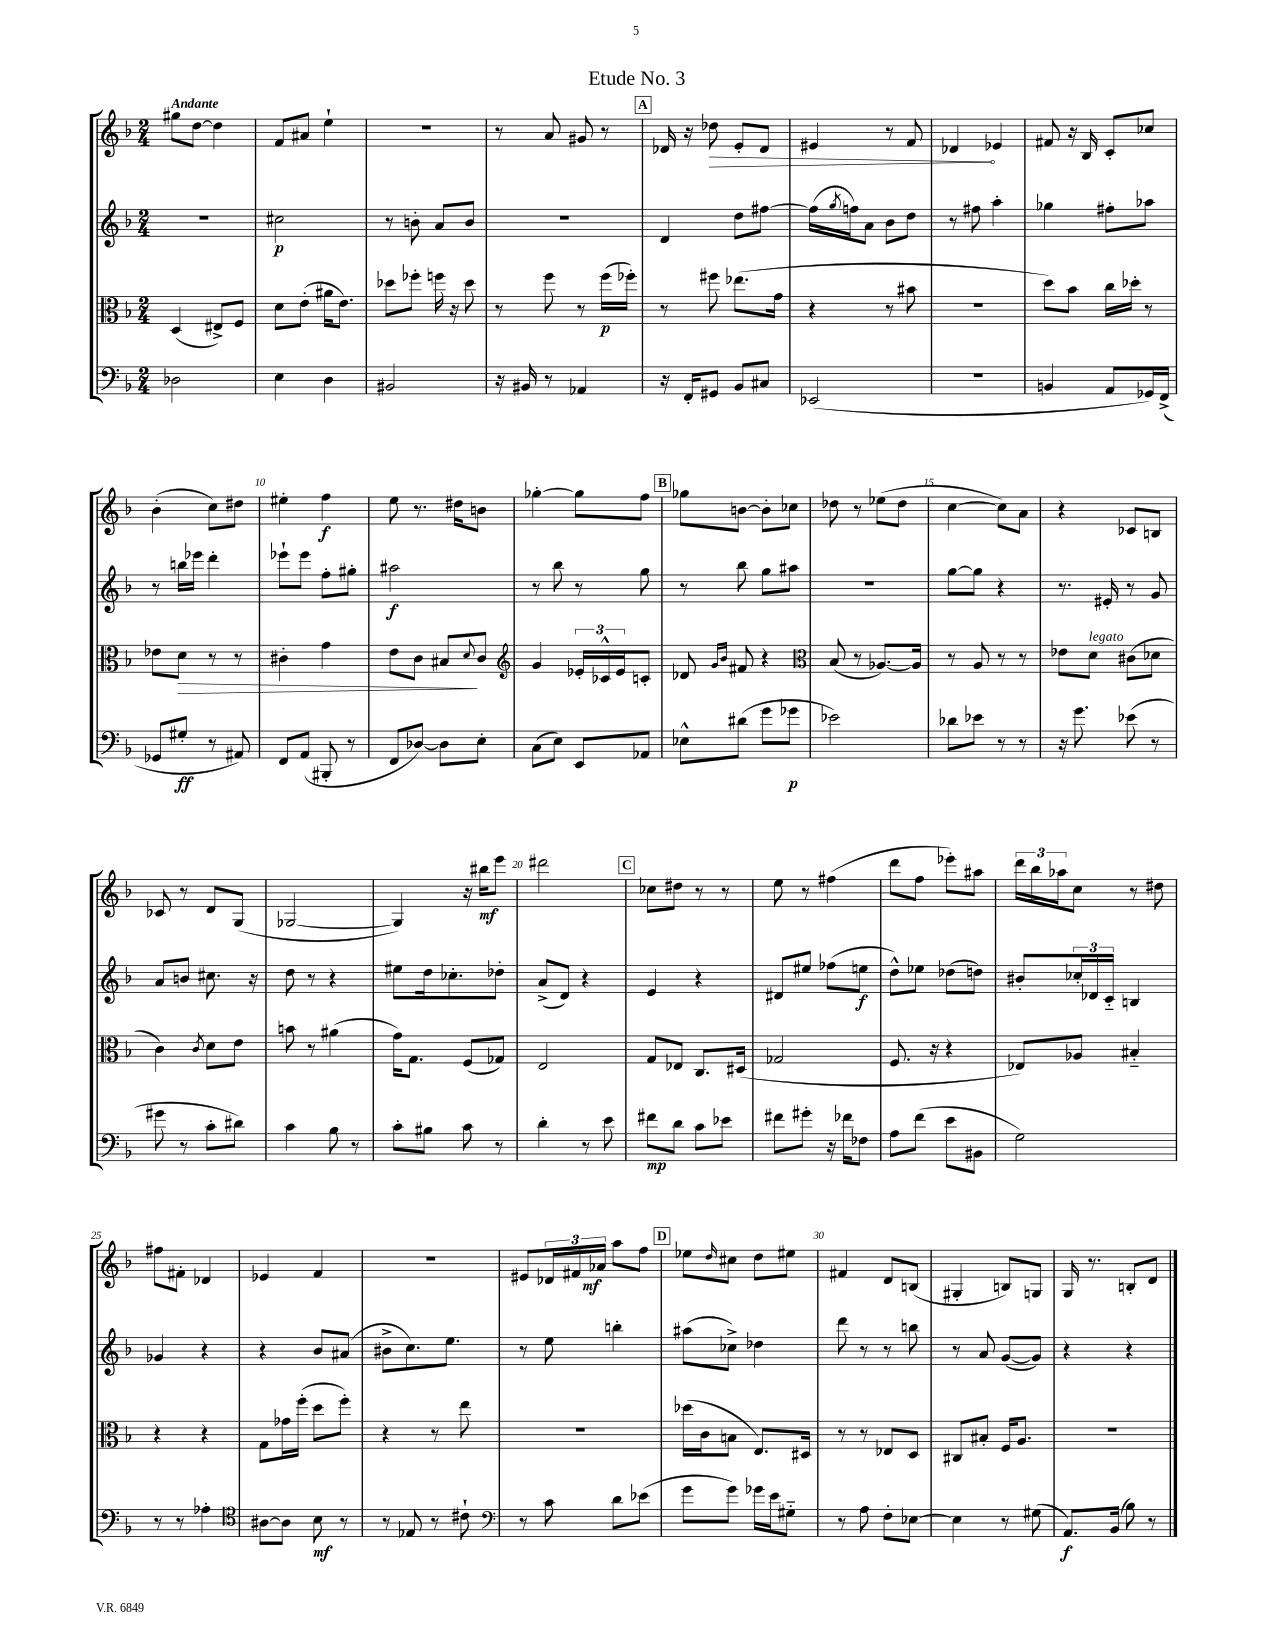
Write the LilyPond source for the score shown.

\header { title = "Etude No. 3" }
<<
\new StaffGroup <<
\new Staff = "s0" {
    \clef treble \key f \major \numericTimeSignature \time 2/4 \tempo "Andante"
    gis''8 d''8~ d''4 |
    f'8 ais'8 e''4-! |
    R2 |
    r8 a'8 gis'8 r8 |
    \mark \markup { \box "A" } des'16 r16 \once \override Hairpin.circled-tip = ##t des''8\> e'8-. des'8 |
    eis'4 r8 f'8 |
    des'4\! ees'4 |
    fis'8 r16 bes16 c'8-. ces''8 |
    bes'4-.( c''8) dis''8 |
    eis''4-. f''4\f |
    e''8 r8. dis''16 b'8 |
    ges''4~-. ges''8 f''8 |
    \mark \markup { \box "B" } ges''8 b'8~ b'8-. ces''8 |
    des''8 r8 ees''8( des''8 |
    c''4~ c''8) a'8 |
    r4 ces'8 b8 |
    ces'8 r8 d'8 g8( |
    ges2~ |
    ges4) r16 bis''16\mf e'''8 |
    dis'''2 |
    \mark \markup { \box "C" } ces''8 dis''8 r8 r8 |
    e''8 r8 fis''4( |
    d'''8 f''8 ees'''8-.) ais''8 |
    \tuplet 3/2 { d'''16 bes''16 aes''16 } c''8 r8 dis''8 |
    fis''8 fis'8-. des'4 |
    ees'4 f'4 |
    r2 |
    eis'8 \tuplet 3/2 { des'16 fis'16 aes'16\mf } a''8 f''8 |
    \mark \markup { \box "D" } ees''8 \grace { d''16 } cis''8 d''8 eis''8 |
    fis'4 d'8 b8( |
    gis4-. b8) g8 |
    g16 r8. b8-. d'8 \bar "|." |
}
\new Staff = "s1" {
    \clef treble \key f \major \numericTimeSignature \time 2/4
    r2 |
    cis''2\p |
    r8 b'8-. a'8 b'8 |
    R2 |
    \mark \markup { \box "A" } d'4 d''8 fis''8~ |
    fis''16( \acciaccatura { g''8 } f''16) a'8 bes'8 d''8 |
    r8 fis''8 a''4-. |
    ges''4 fis''8-. aes''8 |
    r8 b''16 ees'''16 d'''4-. |
    ees'''8-! ees'''8 f''8-. gis''8-. |
    ais''2\f |
    r8 bes''8 r8 g''8 |
    \mark \markup { \box "B" } r8 bes''8 g''8 ais''8 |
    R2 |
    g''8~ g''8 r4 |
    r8. eis'16-. r8 g'8 |
    a'8 b'8 cis''8. r16 |
    d''8 r8 r4 |
    eis''8 d''16 ces''8.-. des''8-. |
    a'8->( d'8) r4 |
    \mark \markup { \box "C" } e'4 r4 |
    dis'8 eis''8 fes''8( e''8\f |
    d''8-^) ees''8 des''8( d''8) |
    bis'8-. \tuplet 3/2 { ces''16-. des'16 c'16-_ } b4 |
    ges'4 r4 |
    r4 bes'8 ais'8( |
    bis'8-> c''8.) e''8. |
    r8 e''8 b''4-. |
    \mark \markup { \box "D" } ais''8( ces''8->) des''4 |
    d'''8 r8 r8 b''8 |
    r8 a'8 g'8~( g'8) |
    r4 r4 \bar "|." |
}
\new Staff = "s2" {
    \clef alto \key f \major \numericTimeSignature \time 2/4
    d4( eis8->) f8 |
    d'8 e'8-.( ais'16 e'8.) |
    des''8 fes''8-. f''16 r16 des''8 |
    r8 f''8 r8 f''16\p( fes''16-.) |
    \mark \markup { \box "A" } r8 fis''8 ees''8.( g'16 |
    r4 r8 bis'8 |
    R2 |
    d''8) bes'8 c''16 des''16-. r8 |
    ees'8 d'8\> r8 r8 |
    cis'4-. g'4 |
    e'8 c'8 bis8\! \appoggiatura { d'8 } c'8 |
    \clef treble g'4 \tuplet 3/2 { ees'16-. ces'16-^ ees'16 } c'8-. |
    \mark \markup { \box "B" } des'8 \grace { g'16 bes'16 } fis'8 r4 |
    \clef alto bes8( r8 aes8.~) aes16 |
    r8 a8 r8 r8 |
    ees'8 d'8^\markup { \italic "legato" } cis'8( des'8 |
    c'4) \acciaccatura { c'8 } d'8 e'8 |
    b'8 r8 ais'4( |
    g'16) g8. f8( ges8) |
    e2 |
    \mark \markup { \box "C" } g8 ees8 c8. dis16( |
    ges2 |
    f8. r16 r4 |
    ees8) aes8 bis4-_ |
    r4 r4 |
    g8 ges'16 f''16-.( d''8 f''8-.) |
    r4 r8 e''8 |
    r2 |
    \mark \markup { \box "D" } des''16( c'16 b8 e8.) dis16 |
    r8 r8 ees8 d8 |
    cis8 bis8-. f16 a8. |
    R2 \bar "|." |
}
\new Staff = "s3" {
    \clef bass \key f \major \numericTimeSignature \time 2/4
    des2 |
    e4 d4 |
    bis,2 |
    r16 bis,16 r8 aes,4 |
    \mark \markup { \box "A" } r16 f,16-. gis,8 bes,8 cis8 |
    ees,2( |
    R2 |
    b,4 a,8 ges,16) f,16->( |
    ges,8 gis8-.\ff r8 ais,8) |
    f,8 a,8( bis,,8-. r8 |
    f,8 des8~) des8 e8-. |
    c8( e8) e,8 aes,8 |
    \mark \markup { \box "B" } ees8-^ dis'8( g'8 ges'8\p |
    ees'2) |
    des'8 ees'8 r8 r8 |
    r16 g'8. ees'8( r8 |
    gis'8 r8 c'8-. dis'8) |
    c'4 bes8 r8 |
    c'8-. bis8 c'8 r8 |
    d'4-. r8 e'8 |
    \mark \markup { \box "C" } fis'8\mp d'8 c'8 ees'8 |
    fis'8 gis'8-. r16 fes'16 fes8 |
    a8 f'8( e'8 bis,8 |
    g2) |
    r8 r8 aes4-. |
    \clef tenor ais8~ ais8 bes8\mf r8 |
    r8 ees8 r8 cis'8-! |
    \clef bass r8 c'8 d'8 ees'8( |
    \mark \markup { \box "D" } g'8 g'8) ges'16 e'16 gis8-_ |
    r8 a8 f8-. ees8~ |
    ees4 r8 gis8( |
    a,8.\f) bes,16( bes8) r8 \bar "|." |
}
>>
>>
\layout { \context { \Score \override BarNumber.break-visibility = ##(#f #t #t) barNumberVisibility = #(every-nth-bar-number-visible 5) } }
